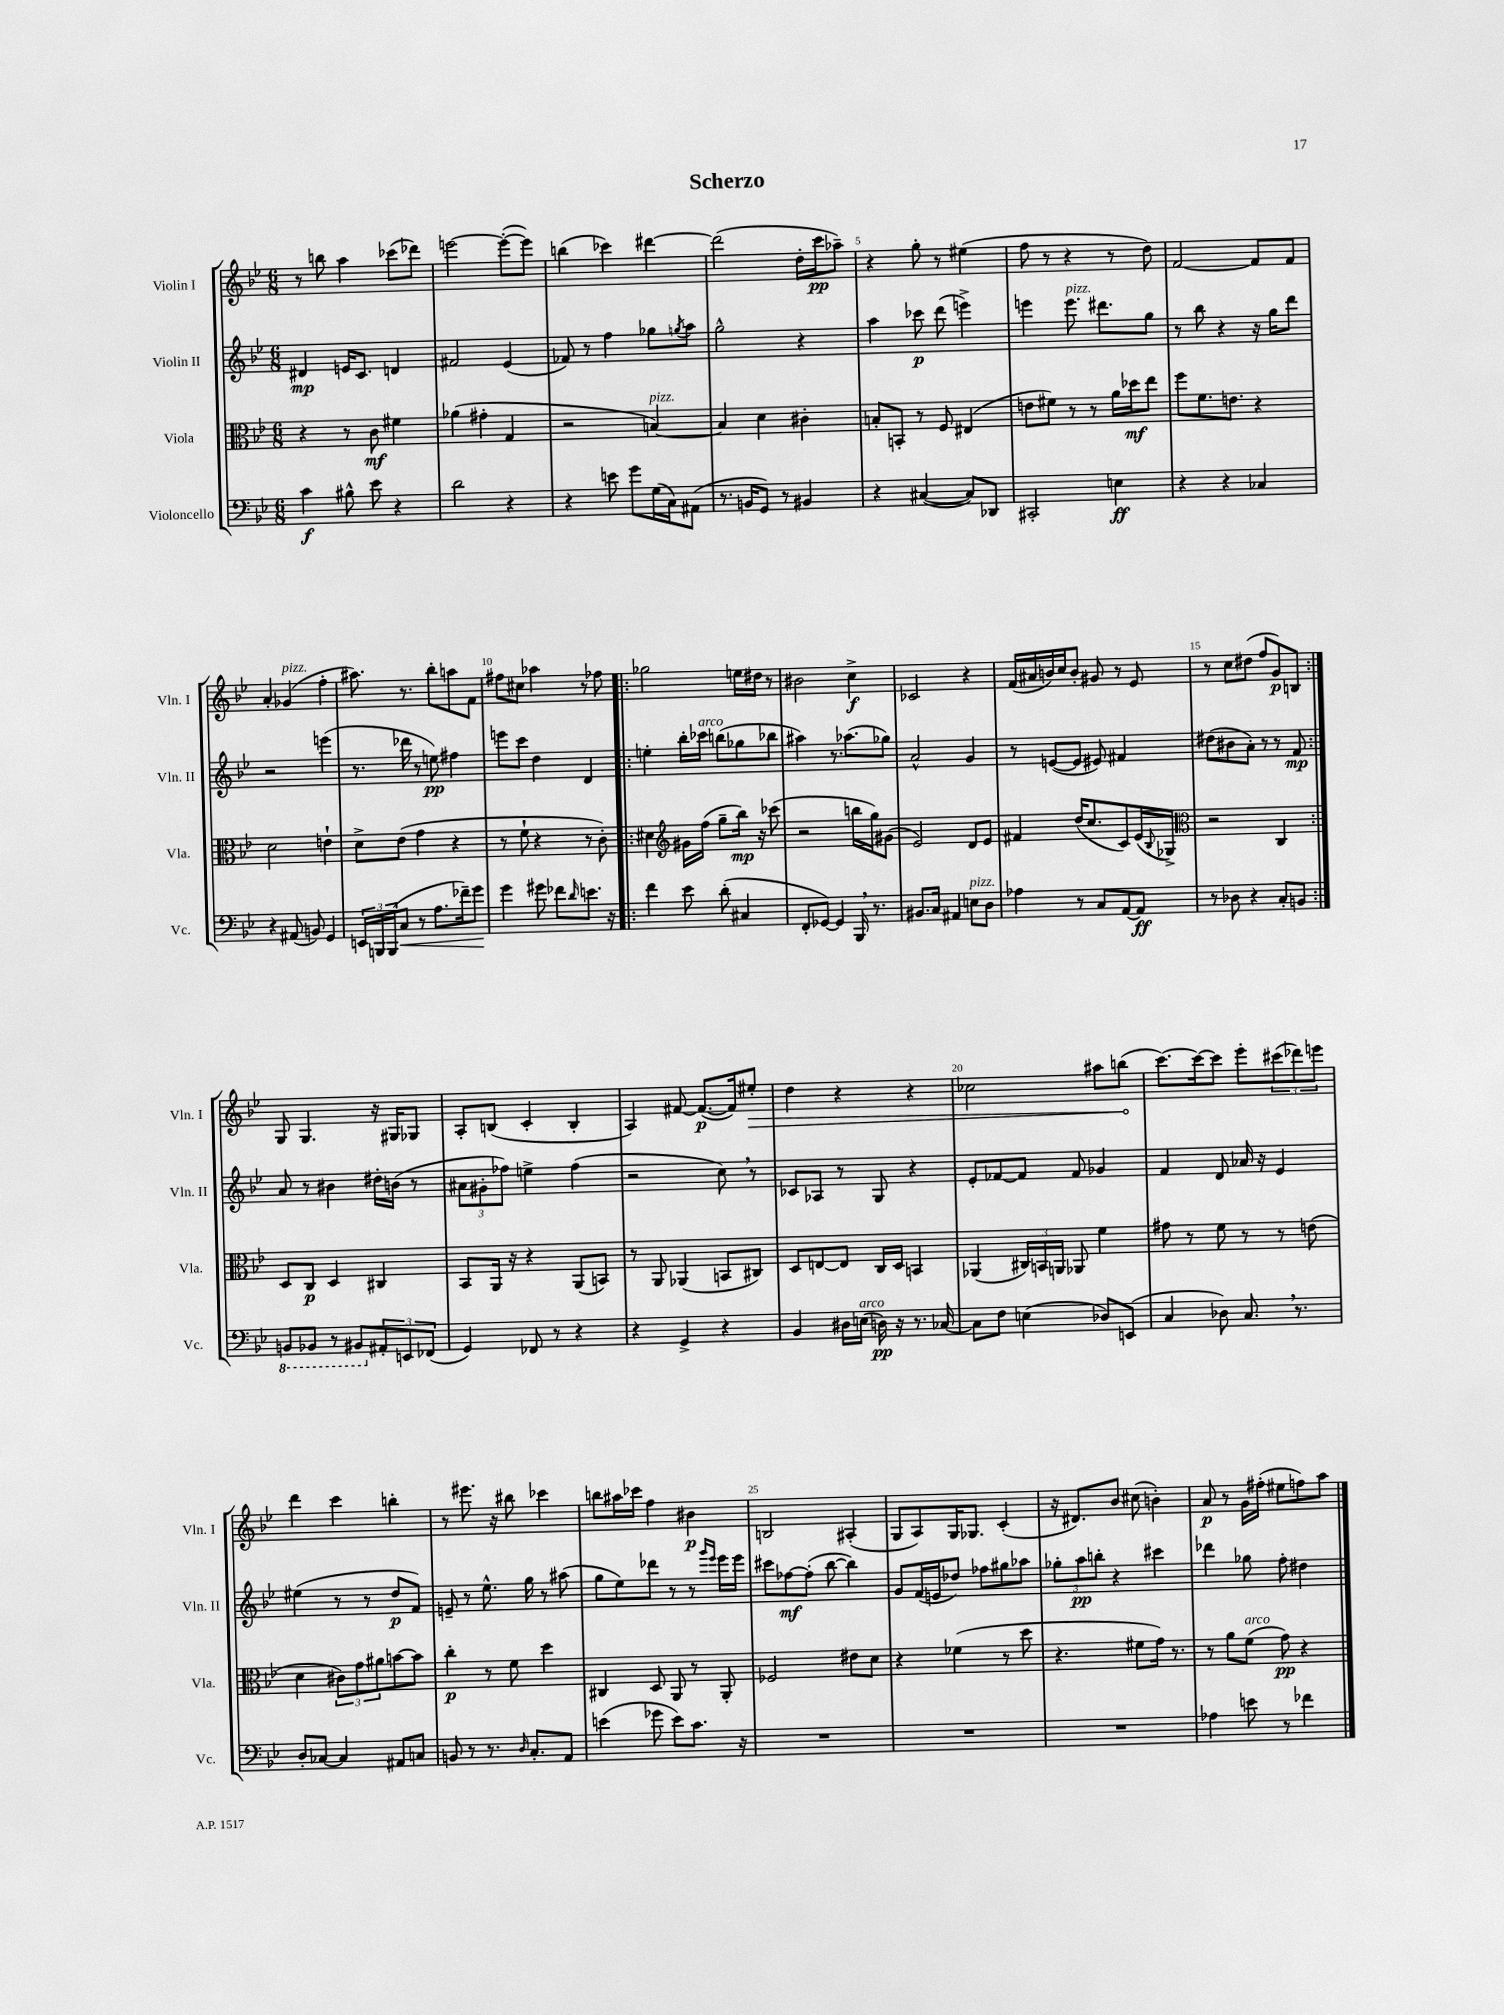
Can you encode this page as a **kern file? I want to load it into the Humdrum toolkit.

**kern	**kern	**kern	**kern
*staff4	*staff3	*staff2	*staff1
*clefF4	*clefC3	*clefG2	*clefG2
*k[b-e-]	*k[b-e-]	*k[b-e-]	*k[b-e-]
*M6/8	*M6/8	*M6/8	*M6/8
4c	4r	4d#	8r
.	.	.	8bb
8B#^^	8r	16e	4aa
.	.	8.c	.
8e-	8c	.	.
4r	4f#	4d	(8ccc-
.	.	.	8ddd-)
=	=	=	=
2d	(4a-	2f#	[2eee
.	4g#'	.	.
4r	4G	(4e-	(8eee'_
.	.	.	8eee])
=	=	=	=
4r	2r	8f-)	(4bb
.	.	8r	.
8e	.	4ff	4ccc-)
8g	.	.	.
(16G	[4B)	8gg-	[4ddd#
16C)	.	.	.
.	.	8qgg	.
(8AA#	.	8aa	.
=	=	=	=
8.r	4B]	2gg^^	(2ddd#]
16BB	.	.	.
8GG)	4d	.	.
8r	.	.	.
4BB#	4c#'	4r	16dd'
.	.	.	16ccc
.	.	.	8aa-~)
=	=	=	=
4r	8B'	4aa	4r
.	8BB'	.	.
([4C#	8r	8ccc-	8gg'
.	8F	(8ddd	8r
8C#])	(4E#	4eee^)	(4ee#
8DD-	.	.	.
=	=	=	=
2CC#'	8e	4eee	8ff
.	8f#)	.	8r
.	8r	8.eee	4r
.	8r	.	.
.	.	8.ddd#	.
4E	16a	.	8r
.	16dd-	.	.
.	8ee-	8gg	8dd)
=	=	=	=
4r	8ff	8r	[2f
.	8.f	8bb-	.
4r	.	4r	.
.	8.e	.	.
4C-	4r	16r	8f]
.	.	16gg	.
.	.	8ddd	8f
=	=	=	=
4r	2d	2r	4a'
(8AA#	.	.	(4g-
8BB)	.	.	.
4GG	4e`	(4eee	4ff'
=	=	=	=
24EE	8d^	8.r	8.aa#)
24BBB	.	.	.
(24BBB	.	.	.
8C	(8e-	.	.
.	.	16ddd-	8.r
8r	4g	8r	.
8.A	.	8ee)	8bb-'
.	4r	4ff#	8aa
16f-~)	.	.	.
8g	.	.	8f
=	=	=	=
4g	8r	8eee	8ff#
.	8f`	8ccc	8cc#
8g#	4r	4dd	4aa-
8f-	.	.	.
16qqd	.	.	.
8.e	8r	4d	8r
.	8c')	.	8ff-
16r	.	.	.
=!|:	=!|:	=!|:	=!|:
4f	4d#	4ee'	2gg-
*	*clefG2	*	*
8e-	16g#	16bb-'	.
.	(16ff	16ccc-	.
(8d'	8gg~	(8bb	.
4C#	16bb-)	8gg-	16ee
.	16r	.	16dd#
.	(8ccc-	8bb-	8r
=	=	=	=
8FF'	2r	4aa#)	2b#
[8GG-)	.	.	.
4GG-]	.	8.r	.
.	.	(8.aa-	.
16BBB-	16bb	.	4cc^
8.r	16gg)	.	.
.	(8g#	8gg-)	.
=	=	=	=
8.BB#	2e-)	2a^^	2c-
16C	.	.	.
4AA#	.	.	.
8E	8d	4g	4r
8D	8e-	.	.
=	=	=	=
4A-	4f#	8r	(16f
.	.	.	16a#
.	.	([8e	16b)
.	.	.	16cc
8r	(16dd	8e]	8b'
.	8.cc	.	.
8C	.	8e#)	8g#
[8AA	8c)	4f#	8r
8AA]	(16e-	.	8e-
.	8qqB-	.	.
.	16G-^)	.	.
=	=	=	=
*	*clefC3	*	*
8r	2r	(8dd#	8r
8D-	.	8b#	8cc
4r	.	8a')	(8dd#
.	.	8r	8ff
8C'	4C	8r	8g)
8BB	.	8f	8B
=:|!	=:|!	=:|!	=:|!
8BBB	8D	8a	8G
8BBB-	8C	8r	4.G
8r	4D	4b#	.
8BBB#	.	.	.
12AA#'	4C#	16dd#'	16r
.	.	(16b	16G#
12EE	.	.	.
.	.	8r	8G-
(12FF-	.	.	.
=	=	=	=
4GG)	8BB-	12a#	8A'
.	.	12g#'	.
.	16AA	.	(8B
.	.	12ff-)	.
.	16r	.	.
8FF-	4r	4ee^	4c'
8r	.	.	.
4r	(8AA	(4ff-	4B'
.	8BB)	.	.
=	=	=	=
4r	8r	2r	4A)
.	8AA	.	.
4GG^	(4AA-	.	[8f#
.	.	.	(8.f#_
4r	8BB	8cc)	.
.	.	.	16f#])
.	8C#)	8r	8ee#'
=	=	=	=
4BB-	8D	8c-	4dd
.	[8E	8A-	.
16D#	8E]	8r	4r
(16E	.	.	.
16D)	16C	8G	.
16r	16D	.	.
8.r	4BB	4r	4r
[16C-	.	.	.
=	=	=	=
8C-]	(4AA-	8e-'	2cc-
8F	.	[8f-	.
(4E	24C#)	8f-]	.
.	24BB	.	.
.	24AA	.	.
.	8AA-	8f-	.
8D-)	4f	4g-	8aa#
(8EE	.	.	(8bb
=	=	=	=
4C	8g#	4f	[8.ccc)
.	8r	.	.
.	.	.	16ccc_
8D-)	8f	8d	8ccc]
8.C	8r	16a-	8eee-'
.	.	16r	.
.	8r	4e-	(12ccc#
8.r	.	.	.
.	.	.	12ddd-)
.	(8e	.	.
.	.	.	12eee
=	=	=	=
8D'	4d	(4ee#	4ddd
[8C-	.	.	.
4C-]	12c#)	8r	4ccc
.	12g	.	.
.	.	8r	.
.	12a#	.	.
8AA#	[8b	8dd	4bb'
8C	8b]	8f)	.
=	=	=	=
8BB	4cc'	8e~	8r
8r	.	8r	8.eee#
8.r	8r	8.ee-^^	.
.	.	.	16r
.	8f	.	8bb#
16qqD	.	.	.
8.C'	.	16gg	.
.	4dd	8r	4ccc-
8AA	.	(8aa#	.
=	=	=	=
(4e	4C#	8gg	8bb
.	.	8ee-)	16aa#
.	.	.	16ccc-
8g-	8D	8ddd-	4ff
8e)	8AA	8r	.
8.c	8r	8r	4b#
.	.	16qqggg	.
.	.	16qqeee-	.
.	8AA'	16eee-	.
16r	.	16eee-	.
=	=	=	=
2.r	2F-	8ccc#	2B
.	.	[8ff-	.
.	.	(8ff-']	.
.	.	[8bb-	.
.	8e#	4bb-])	(4A#'
.	8d	.	.
=	=	=	=
2.r	4r	8g	8G
.	.	(16f	8A)
.	.	16e	.
.	(4f-	8dd-)	16G
.	.	.	8.G-
.	.	8ff-	.
.	8r	8gg#	(4c'
.	8dd	8aa-	.
=	=	=	=
2.r	4.r	12gg-'	16r
.	.	.	8.d#)
.	.	12aa	.
.	.	12bb'	.
.	.	4r	8b-
.	8f#	.	(8cc#
.	16g)	4ccc#	4b')
.	8.r	.	.
=	=	=	=
4A-	8r	4ddd-	8a
.	8a	.	8r
8e	(8f	8gg-	16g
.	.	.	(16ff#'
8r	8g)	8ff'	8ee#
4f-	4r	4dd#	8ff)
.	.	.	8aa
==	==	==	==
*-	*-	*-	*-
